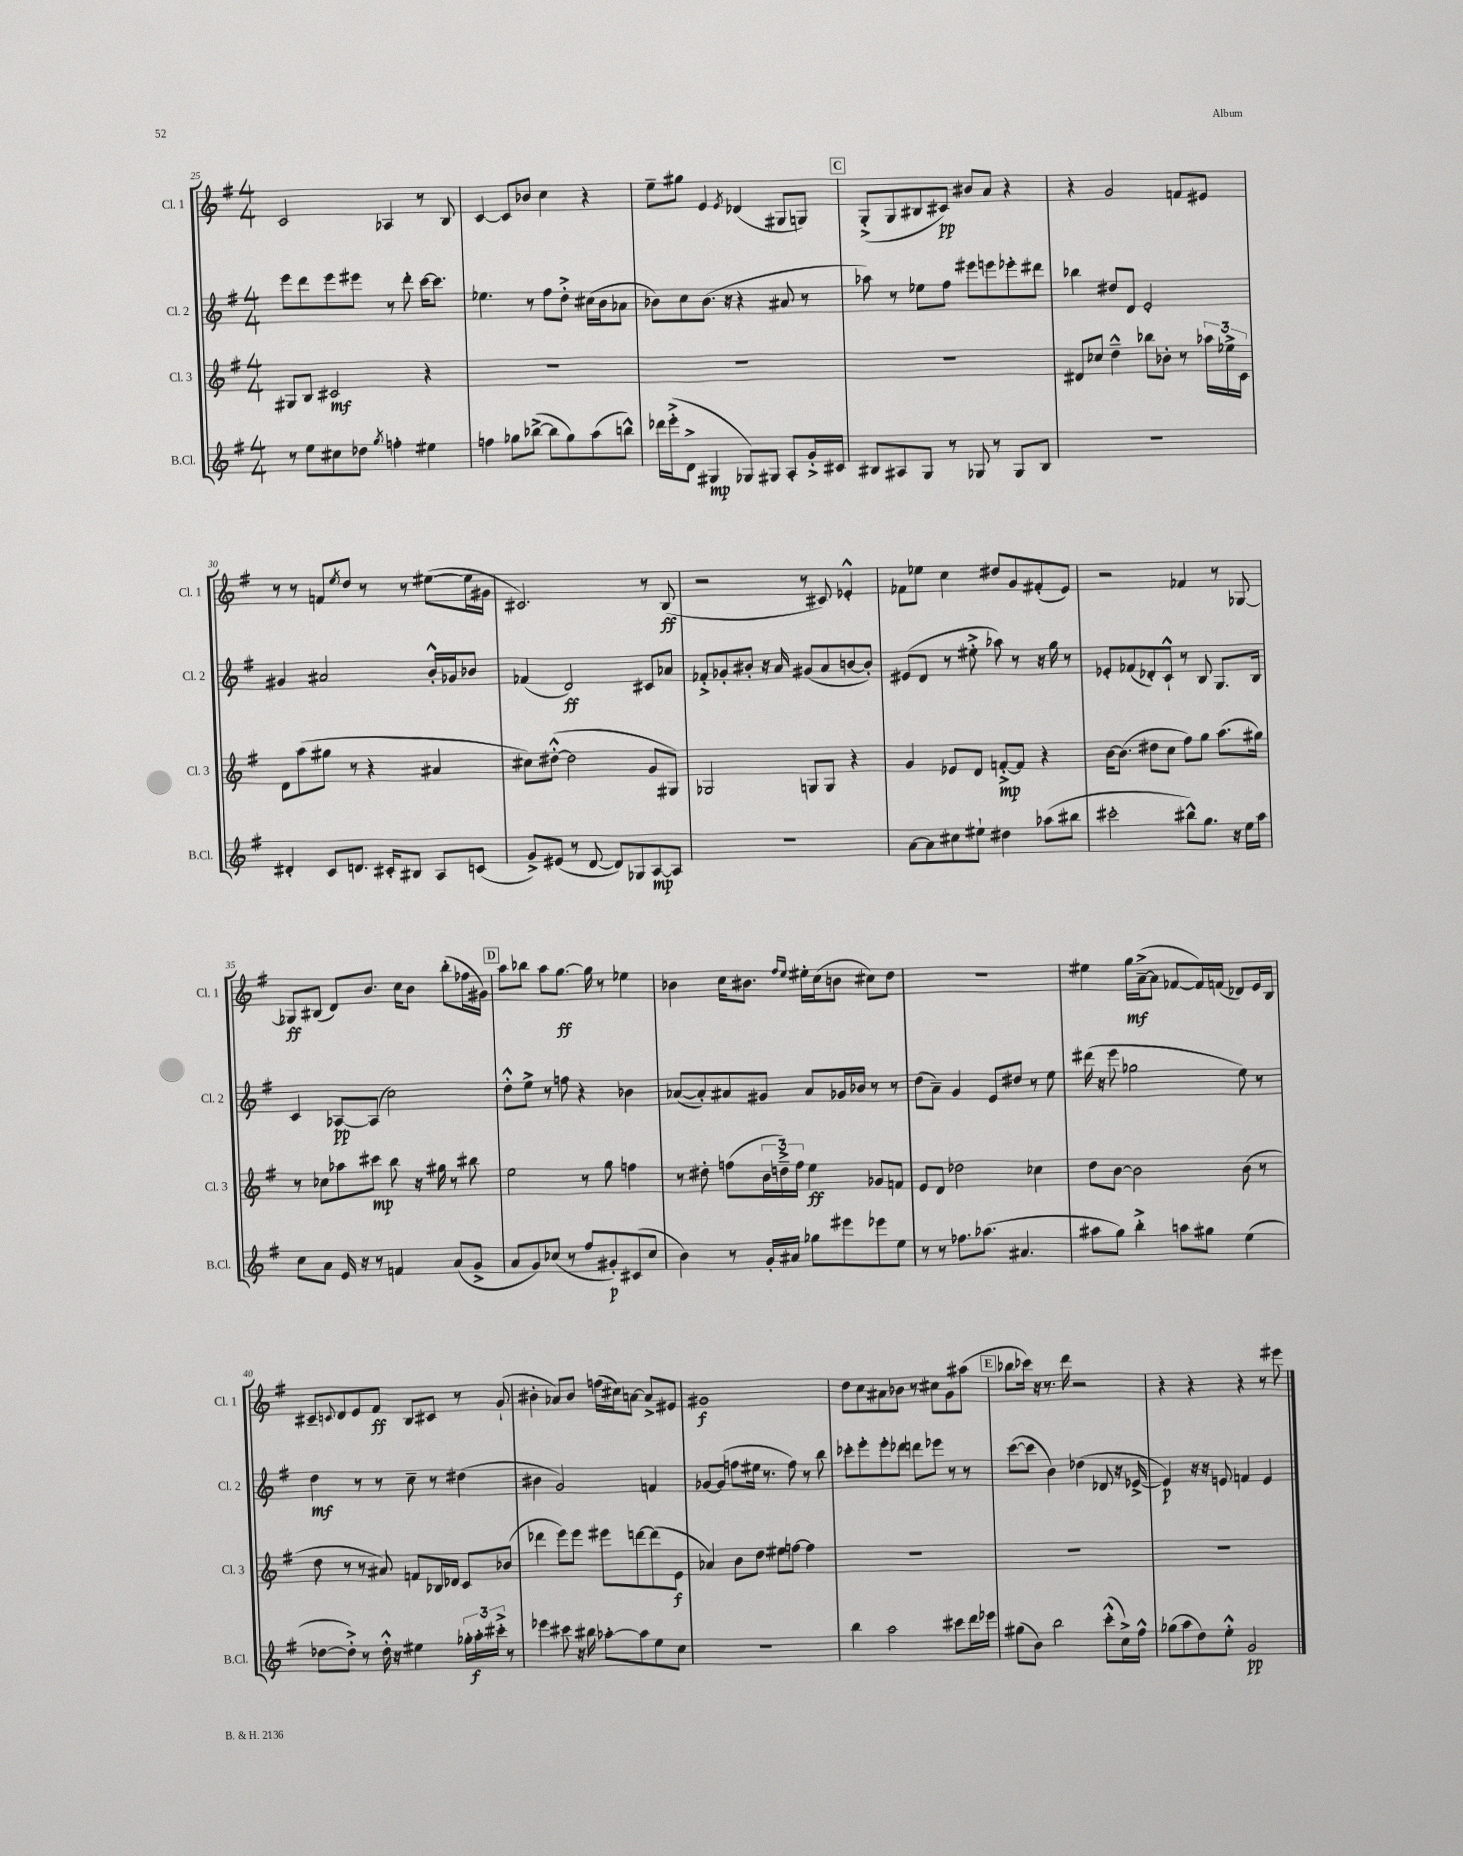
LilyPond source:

<<
\new StaffGroup <<
\new Staff = "s0" \with { instrumentName = "Cl. 1" shortInstrumentName = "Cl. 1" } {
    \clef treble \key g \major \numericTimeSignature \time 4/4
    c'2 aes4 r8 b8 |
    c'4~ c'8 bes'8 c''4 r4 |
    e''8-- gis''8 e'4 \acciaccatura { e'8 } des'4( gis8 g8) |
    \mark \markup { \box "C" } g8-.->( g8 bis8 cis'8\pp) bis'8 a'8 r4 |
    r4 g'2 f'8 eis'8 |
    r8 r8 f'8 \acciaccatura { e''8 } d''8 r8 r8 eis''8~( eis''16 gis'16 |
    cis'2.) r8 b8\ff( |
    r2 r8 cis'8) ees'4-.-^ |
    fes'8 ees''8 c''4 dis''8 g'8 fis'8-.( e'8) |
    r2 fes'4 r8 ges8~ |
    ges8\ff bis8( d'8) b'8. c''16 b'8 b''8-.( fes''16 gis'16) |
    \mark \markup { \box "D" } a''8 bes''8 a''8 g''8.~\ff g''16 r8 ees''4 |
    bes'4 c''16 bis'8. \grace { fis''16 e''16 } eis''16-. c''16( b'8 cis''8) d''8 |
    R1 |
    eis''4 g''16\mf a'16~--->( a'8 fes'8~ fes'16) f'16( des'8) e'16 b16 |
    cis'8-- \appoggiatura { c'8 } d'8 e'8 fis'8\ff b8 cis'8 r8 g'8-!( |
    bis'4-. aes'8) bis'8 f''16( cis''16) a'8~ a'8-> eis'8 |
    gis'1\f |
    d''8 c''8 ais'8 bes'8 r8 cis''8 g'8 ais''8( |
    \mark \markup { \box "E" } bes''8 ces'''16) r16 r8. d'''16 r2 |
    r4 r4 r4 r8 eis'''8 \bar "|." |
}
\new Staff = "s1" \with { instrumentName = "Cl. 2" shortInstrumentName = "Cl. 2" } {
    \clef treble \key g \major \numericTimeSignature \time 4/4
    e'''8 d'''8 e'''8 eis'''8 r8 d'''8-. c'''16~ c'''8. |
    ees''4. r8 fis''8 d''8-.-> cis''16( b'16 aes'8 |
    bes'8) c''8 bes'8.( r16 r4 ais'8 r8 |
    \mark \markup { \box "C" } aes''8) r8 ees''8 fis''8 eis'''8 e'''8 ees'''8-. dis'''8 |
    bes''4 dis''8 d'8 e'2-. |
    gis'4 ais'2 b'16-.-^ ges'16 bes'8 |
    fes'4( d'2\ff) cis'8 aes'8 |
    fes'8-.-> ges'8-. bis'8-. r16 a'16 gis'8( a'8 b'8~ b'8-.) |
    eis'8( d'8 r8 eis''8-.-> aes''8) r8 r16 g''16 r8 |
    ees'8-. fes'8( des'8-.) c'8-!-^ r8 b8 g8. b16 |
    c'4 aes8~\pp aes8( c''2) |
    \mark \markup { \box "D" } d''8-.-^ e''8-> r8 f''8 r4 bes'4 |
    aes'8~( aes'8-.) ais'8 gis'8 ais'8 ges'16 bes'16 r8 r8 |
    d''8( a'8--) g'4 e'8 dis''8 r8 e''8 |
    dis'''16( r16 e'''8 ges''2 e''8) r8 |
    d''4\mf r8 r8 c''8-- r8 dis''4( |
    bis'4 g'2) f'4 |
    ges'8~ ges'8( f''8 eis''16 r8. f''8) r8 b''8 |
    ces'''8-. e'''8-. e'''8-. des'''8 d'''8 ees'''8 r8 r8 |
    \mark \markup { \box "E" } c'''8~( c'''8 b'4) des''4( des'8 r16 ees'16~-> |
    ees'4\p) r16 r16 e'8 f'4 e'4 \bar "|." |
}
\new Staff = "s2" \with { instrumentName = "Cl. 3" shortInstrumentName = "Cl. 3" } {
    \clef treble \key g \major \numericTimeSignature \time 4/4
    gis8 b8 cis'2\mf r4 |
    R1 |
    R1 |
    \mark \markup { \box "C" } R1 |
    dis'8 ces''8 d''4---^ bes''8 bes'8-. r8 \tuplet 3/2 { aes''16 ees''16-> c'16 } |
    d'8 a''8( gis''8 r8 r4 ais'4 |
    cis''8) dis''8~-.-^( dis''2 g'8 gis8) |
    ges2 g8 g8 r4 |
    g'4 ees'8 d'8 f'8~-.->\mp f'8 r4 |
    b'16~ b'8.( dis''8 c''8 fis''8) g''8 a''8.( gis''16) |
    r8 ces''8 aes''8 cis'''8\mp b''8 r16 gis''16 r8 bis''8 |
    \mark \markup { \box "D" } e''2 r8 g''8 f''4 |
    r8 dis''8-. f''8( \tuplet 3/2 { b'16 d''16--->) f''16 } e''4\ff ges'8 f'8 |
    e'8 d'8 des''2 ces''4 |
    d''8 b'8~ b'2 b'8( r8 |
    d''8 r8 r8 ais'8) f'8 bes16 des'16 c'8 bes'8( |
    des'''4 e'''8) e'''8 eis'''8 d'''8~ d'''8( e'8\f |
    aes'4) b'8 d''8 eis''8 f''8~ f''4 |
    R1 |
    \mark \markup { \box "E" } R1 |
    R1 \bar "|." |
}
\new Staff = "s3" \with { instrumentName = "B.Cl." shortInstrumentName = "B.Cl." } {
    \clef treble \key g \major \numericTimeSignature \time 4/4
    r8 e''8 cis''8 des''8 \acciaccatura { g''8 } f''4-. eis''4 |
    f''4 ges''8 bes''8~->( bes''8 ges''8) a''8( b''8-^) |
    des'''16 e'''16-.->( d'8-> gis4\mp ges8) gis8 a8-. g'16-.-> cis'16 |
    \mark \markup { \box "C" } bis8 ais8 g8 r8 ges8 r8 ges8 bis8 |
    r1 |
    dis'4-. c'8 d'8. cis'16-. bis8 a8 c'8( |
    g'8->) eis'8( r8 d'8~ d'8) ges8 a8~\mp a8 |
    r1 |
    a'8~ a'8 cis''8 eis''8-! dis''4 aes''8( bis''8 |
    cis'''2-. bis''8-^) g''8. r16 e''16 a''16 |
    c''8 a'8 e'16 r16 r8 f'4 a'8( g'8-> |
    \mark \markup { \box "D" } a'8 g'8) ces''8( r8 fis''8 gis'8-.\p) cis'8( ces''8 |
    b'4) r8 g'16-. ais'16 ges''8 eis'''8 ees'''8 e''8 |
    r8 r8 fes''8. aes''8.( ais'4. |
    ais''8 g''8) b''4-.-> a''8 gis''8 e''4( |
    des''8~ des''8-.->) r8 des''16-.-^ r16 eis''4 \tuplet 3/2 { ges''16-. a''16-.\f cis'''16-.-> } r8 |
    ees'''4 cis'''8 r16 bis''16 aes''8~-. aes''8 e''8 c''8 |
    R1 |
    b''4 a''2 cis'''8 d'''16 ees'''16 |
    \mark \markup { \box "E" } gis''8( b'8) b''2 c'''8-.-^( c''16->) fis''16-^ |
    ges''8( a''8 d''8) e''8-.-^ g'2\pp \bar "|." |
}
>>
>>
\layout { \context { \Score currentBarNumber = #25 } }
